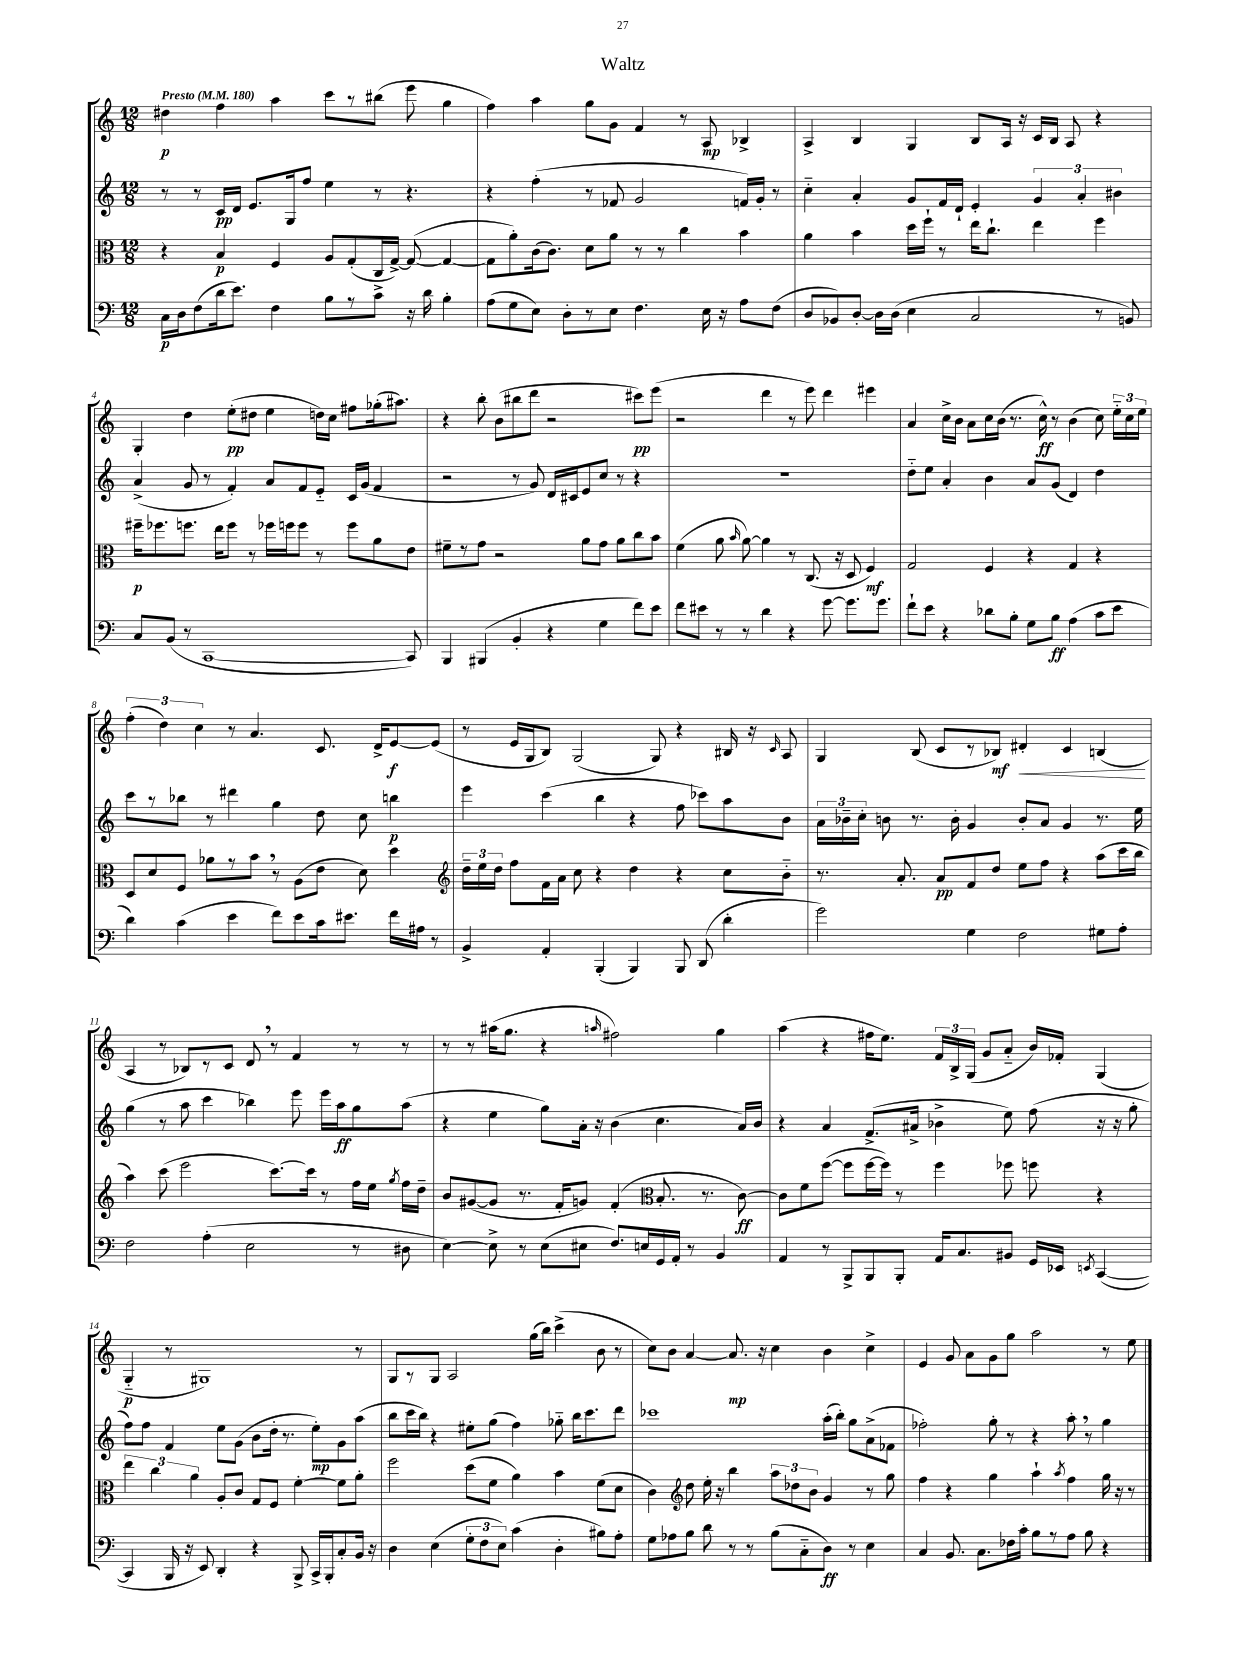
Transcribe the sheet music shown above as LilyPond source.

\header { title = "Waltz" }
<<
\new StaffGroup <<
\new Staff = "s0" {
    \clef treble \key c \major \numericTimeSignature \time 12/8 \tempo "Presto" 4 = 180
    \autoBeamOff dis''4\p f''4 a''4 c'''8[ r8 bis''8]( e'''8 g''4 |
    f''4) a''4 g''8[ g'8] f'4 r8 a8\mp bes4-> |
    a4-> b4 g4 b8[ a16] r16 c'16[ b16] a8 r4 |
    g4-. d''4 e''8[-.\pp( dis''8] e''4 d''16[) c''16] fis''8[ ges''16-.( ais''8.]) |
    r4 b''8-. b'8[( bis''8 d'''8] r2 cis'''8[\pp) e'''8]( |
    r2 d'''4 r8 e'''8) d'''4 eis'''4 |
    a'4 c''16[-> b'16] a'8[ c''16 b'16]( r8. c''16-^\ff) r8 b'4( c''8) \tuplet 3/2 { e''16[-_ c''16 e''16] } |
    \tuplet 3/2 { f''4-.( d''4) c''4 } r8 a'4. c'8. d'16[-> e'8~\f e'8]( |
    r8 e'16[ g16 b8]) g2( g8) r4 bis16 r16 \grace { c'16 } a8 |
    g4 b8( c'8[ r8 bes8]\mf) dis'4-.\< c'4 b4\!( |
    a4 r8 bes8[) r8 c'8] d'8 \breathe r8 f'4 r8 r8 |
    r8 r8 ais''16[( g''8.] r4 \grace { a''16 } fis''2) g''4 |
    a''4( r4 fis''16[ e''8.]) \tuplet 3/2 { f'16[ b16-> g16]( } g'8[ a'8]-_ b'16[) fes'16]-. g4( |
    g4-_\p r8 gis1) r8 |
    g8[ r8 g8] a2 g''16[( b''16]) c'''4->( b'8 r8 |
    c''8[) b'8] a'4~ a'8.\mp r16 c''4 b'4 c''4-> |
    e'4 g'8 a'8[ g'8 g''8] a''2 r8 e''8 \bar "|." |
}
\new Staff = "s1" {
    \clef treble \key c \major \numericTimeSignature \time 12/8
    \autoBeamOff r8 r8 c'16[\pp d'16] e'8.[ g16 f''8] e''4 r8 r4. |
    r4 f''4-.( r8 fes'8 g'2 f'16[) g'16]-. r8 |
    c''4-_ a'4-. g'8[ f'16 d'16]-! e'4-. \tuplet 3/2 { g'4 a'4-. bis'4 } |
    a'4->( g'8 r8 f'4-.) a'8[ f'8 e'8]-_ c'16[ g'16]( f'4 |
    r2 r8 g'8) d'16[ cis'16 e'8 c''8] r8 r4 |
    R1. |
    d''8[-_ e''8] a'4-. b'4 a'8[ g'8]( d'4) d''4 |
    c'''8[ r8 bes''8] r8 dis'''4 g''4 d''8 c''8 b''4\p |
    e'''4 c'''4( b''4 r4 f''8 ces'''8[) a''8 b'8] |
    \tuplet 3/2 { a'16[ bes'16-- c''16]-. } b'8 r8. b'16-. g'4 b'8[-. a'8] g'4 r8. e''16 |
    g''4( r8 a''8 c'''4 bes''4) e'''8 e'''16[ a''16\ff g''8 a''8]( |
    r4 e''4 g''8[) a'16]-. r16 b'4( c''4. a'16[) b'16] |
    r4 a'4 f'8.[->( ais'16]-> bes'4-> e''8) f''8( r16 r16 g''8-. |
    f''8[) f''8] f'4 e''8[ g'8]( b'8[ d''16]-. r8. e''8[-.\mp) g'8 a''8]( |
    b''8[ c'''16 b''16]) r4 eis''8[-. g''8]( f''4) ges''8-_ b''16[ c'''8. d'''8] |
    ces'''1 a''16[-.( b''16]-.) g''8[ a'8->( fes'8] |
    fes''2-.) g''8-. r8 r4 a''8-. \breathe r8 g''4 \bar "|." |
}
\new Staff = "s2" {
    \clef alto \key c \major \numericTimeSignature \time 12/8
    \autoBeamOff r4 b4\p f4 a8[ g8-.( c16 g16]~->) g8~( g4~ |
    g8[ a'8-.) c'16( c'8.]) d'8[ a'8] r8 r8 c''4 b'4 |
    a'4 b'4 d''16[ f''16]-! r8 e''16[ c''8.]-! e''4 f''4 |
    fis''16[--\p fes''8. f''8.] e''16[ f''8] r8 fes''16[ f''16 f''8] r8 f''8[ a'8 e'8] |
    fis'8[-- r8 g'8] r2 a'8[ g'8] a'8[ c''8 b'8] |
    f'4( a'8 \grace { b'16 } a'8~) a'4 r8 c8.( r16 d8 f4\mf) |
    g2 f4 r4 g4 r4 |
    d8[ d'8 f8] aes'8[ r8 b'8] \breathe r8 a8[( e'8] d'8) d''4 |
    \clef treble \tuplet 3/2 { d''16[-- e''16 d''16] } f''8[ f'16 a'16] c''8 r4 d''4 r4 c''8[ b'8]-_ |
    r8. a'8.-. a'8[\pp f'8 d''8] e''8[ f''8] r4 a''8[( c'''16 b''16] |
    a''4) c'''8( e'''2 c'''8.[~) c'''16] r8 f''16[ e''16] \acciaccatura { g''8 } f''16[ d''16]-- |
    b'8[ gis'8~( gis'8] r8. f'16[-. g'8]) f'4-.( \clef alto b8.-. r8. c'8~\ff) |
    c'8[ f'8 f''8]~( f''8[ f''16~ f''16]) r8 f''4 fes''8 f''8 r4 |
    \tuplet 3/2 { e''4 c''4 a'4 } a8[-. c'8] g8[ f8] f'4~-. f'8[ a'8]-. |
    f''2 d''8[( f'8] a'4) b'4 f'8[( d'8] |
    c'4) \clef treble d''8 e''16-. r16 b''4 \tuplet 3/2 { a''8[ des''8 b'8] } g'4 r8 g''8 |
    f''4 r4 g''4 a''4-! \acciaccatura { a''8 } f''4 g''16 r16 r8 \bar "|." |
}
\new Staff = "s3" {
    \clef bass \key c \major \numericTimeSignature \time 12/8
    \autoBeamOff c16[\p d16 f8( d'16 e'8.]) f4 b8[ r8 c'8]-> r16 d'16 b4-. |
    a8[( g8 e8]) d8[-. r8 e8] f4. e16 r16 a8[ f8]( |
    d8[ bes,8) d8]~-. d16[ d16]( e4 c2 r8 b,8) |
    c8[ b,8]( r8 c,1~ c,8) |
    b,,4 bis,,4( b,4-. r4 g4 f'8[) e'8] |
    f'8[ eis'8] r8 r8 d'4 r4 g'8~ g'8.[ g'8.] |
    f'8[-! e'8] r4 des'8[ b8]-. g8[ b8]\ff a4( c'8[ e'8] |
    d'4) c'4( e'4 f'8[) e'8 c'16 eis'8.] f'16[ ais16] r8 |
    b,4-> a,4-. b,,4-.( b,,4) b,,8 d,8( d'4-. |
    g'2) g4 f2 gis8[ a8]-. |
    f2 a4-.( e2 r8 dis8 |
    e4~) e8-> r8 e8[( eis8] f8.[) e16 g,16 a,16]-. r8 b,4 |
    a,4 r8 b,,8[-> b,,8 b,,8]-. a,16[ c8. bis,8] g,16[ ees,16] \acciaccatura { e,8 } c,4~( |
    c,4 b,,16 r16 e,8) d,4-. r4 b,,8-> c,16[-> b,,16-. c8-. b,16] r16 |
    d4 e4( \tuplet 3/2 { g8[-. f8 e8]) } c'4( d4-. bis8[) a8]-. |
    g8[ aes8 b8] d'8 r8 r8 b8[( c8-_ d8]\ff) r8 e4 |
    c4 b,8. c8.[ fes16 c'16]-. b8[ r8 a8] b8 r4 \bar "|." |
}
>>
>>
